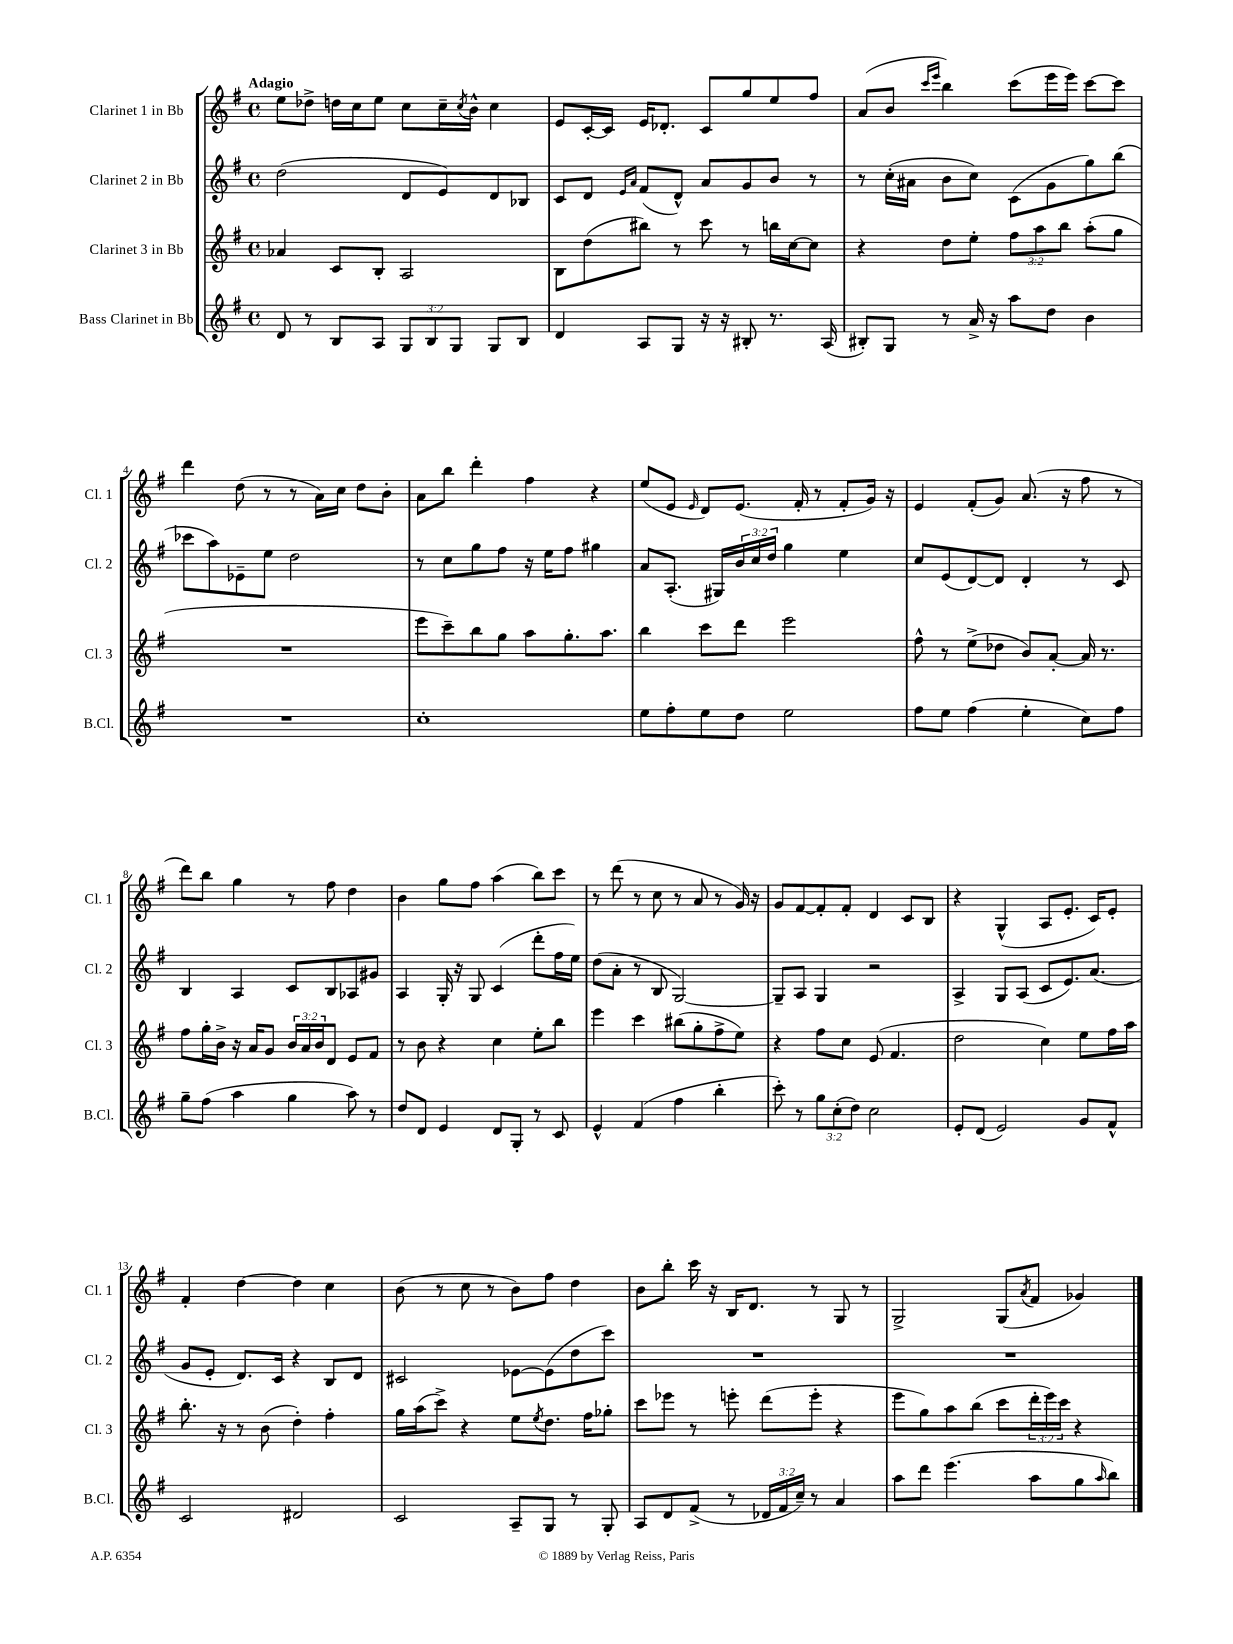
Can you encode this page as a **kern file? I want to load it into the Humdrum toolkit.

**kern	**kern	**kern	**kern
*staff4	*staff3	*staff2	*staff1
*clefG2	*clefG2	*clefG2	*clefG2
*k[f#]	*k[f#]	*k[f#]	*k[f#]
*M4/4	*M4/4	*M4/4	*M4/4
*met(c)	*met(c)	*met(c)	*met(c)
8d/	4a-/	(2dd\	8ee\L
8r	.	.	8dd-^\J
8B/L	8c/L	.	16dd\LL
.	.	.	16cc\J
8A/J	8B'/J	.	8ee\J
12G/L	2A/	8d/L	8cc\L
12B/	.	.	.
.	.	8e/)	16cc~\L
12G/J	.	.	.
.	.	.	8qcc/
.	.	.	16b^^\JJ
8G/L	.	8d/	4cc\
8B/J	.	8B-/J	.
=	=	=	=
4d/	8B\L	8c/L	8e/L
.	(8dd\	8d/J	[16c'/L
.	.	.	16c/]JJ
.	.	16qqe/LL	.
.	.	16qqa/JJ	.
8A/L	8bb#\J)	(8f#/L	16e/LK
.	.	.	8.d-'/J
8G/J	8r	8d^^/J)	.
16r	8ccc\	8a/L	8c/L
16r	.	.	.
8B#'/	8r	8g/	8gg/
8.r	16bb\LL	8b/J	8ee/
.	[16cc\J	.	.
.	8cc\]J	8r	8ff#/J
(16A/	.	.	.
=	=	=	=
8B#'/L)	4r	8r	(8a/L
8G/J	.	(16cc'\LL	8b/J
.	.	16a#\JJ	.
.	.	.	16qqccc/LL
.	.	.	16qqeee/JJ
8r	8dd\L	8b\L	4bb\)
16a^/	8ee'\J	8cc\J)	.
16r	.	.	.
8aa\L	12ff#\L	(8c\L	(8ccc\L
.	12aa\	.	.
8dd\J	.	8g\	16eee\L
.	12bb\J	.	.
.	.	.	16eee\JJ)
4b\	(8aa'\L	8gg\)	[8ccc\L
.	8gg\J	(8bb\J	8ccc\]J
=	=	=	=
1r	1r	8ccc-\L	4ddd\
.	.	8aa\)	.
.	.	8e-~\	(8dd\
.	.	8ee\J	8r
.	.	2dd\	8r
.	.	.	16a\LL)
.	.	.	16cc\JJ
.	.	.	8dd\L
.	.	.	8b'\J
=	=	=	=
1cc'	8eee\L	8r	8a\L
.	8ccc~\)	8cc\L	8bb\J
.	8bb\	8gg\	4ddd'\
.	8gg\J	8ff#\J	.
.	8aa\L	16r	4ff#\
.	.	16ee\LK	.
.	8.gg'\	8ff#\J	.
.	.	4gg#\	4r
.	8.aa\J	.	.
=	=	=	=
8ee\L	4bb\	8a/L	(8ee/L
8ff#'\	.	(8.A'/J	8e/J
.	.	.	16qqe/
8ee\	8ccc\L	.	8d/L)
.	.	16G#/LL)	.
8dd\J	8ddd\J	24b/	(8.e/J
.	.	24cc/	.
.	.	24dd/JJ	.
2ee\	2eee\	4gg\	.
.	.	.	16f#'/
.	.	.	8r
.	.	4ee\	8f#'/L
.	.	.	16g/Jk)
.	.	.	16r
=	=	=	=
8ff#\L	8ff#^^\	8cc/L	4e/
8ee\J	8r	(8e/	.
(4ff#\	(8ee^\L	[8d/)	(8f#'/L
.	8dd-\J	8d/]J	8g/J)
4ee'\	8b/L)	4d'/	(8.a/
.	[8a'/J	.	.
.	.	.	16r
8cc\L)	16a/]	8r	8ff#\
.	8.r	.	.
8ff#\J	.	8c/	8r
=	=	=	=
8gg~\L	8ff#\L	4B/	8ddd\L)
(8ff#\J	16gg'\L	.	8bb\J
.	16b^\JJ	.	.
4aa\	16r	4A/	4gg\
.	16a/LK	.	.
.	8g/J	.	.
4gg\	24b/LL	8c/L	8r
.	24a/	.	.
.	24b/J	.	.
.	8d/J	8B/	8ff#\
8aa\)	8e/L	8A-/	4dd\
8r	8f#/J	8g#/J	.
=	=	=	=
8dd/L	8r	4A/	4b\
8d/J	8b\	.	.
4e/	4r	16G'/	8gg\L
.	.	16r	.
.	.	8G/	8ff#\J
8d/L	4cc\	(4c/	(4aa\
8G'/J	.	.	.
8r	8ee'\L	8ddd'\L	8bb\L)
8c/	8bb\J	16ff#\L	8ccc\J
.	.	16ee\JJ)	.
=	=	=	=
4e^^/	4eee\	(8dd\L	8r
.	.	8a'\J	(8ddd\
(4f#/	4ccc\	8r	8r
.	.	8B/	8cc\
4ff#\	(8bb#\L	[2G/)	8r
.	8gg'\	.	8a/
4bb'\	8ff#^\	.	8r
.	8ee\J)	.	16g/)
.	.	.	16r
=	=	=	=
8ccc'\)	4r	8G~/]L	8g/L
8r	.	8A/J	[8f#/
12gg\L	8ff#\L	4G/	8f#'/]
(12cc'\	.	.	.
.	8cc\J	.	8f#'/J
12dd\J)	.	.	.
2cc\	(8e/	2r	4d/
.	4.f#/	.	.
.	.	.	8c/L
.	.	.	8B/J
=	=	=	=
8e'/L	2dd\	4A^/	4r
(8d/J	.	.	.
2e/)	.	8G/L	(4G^^/
.	.	(8A/J	.
.	4cc\)	8c/L	8A/L
.	.	8.e/)	8.e'/J
8g/L	8ee\L	.	.
.	.	(8.a/J	16c/LK)
8f#^^/J	16ff#\L	.	8e'/J
.	16aa\JJ	.	.
=	=	=	=
2c/	8.bb'\	8g/L	4f#'/
.	.	8e'/J	.
.	16r	.	.
.	8r	8.d/L)	[4dd\
.	(8b\	.	.
.	.	16c/Jk	.
2d#/	4dd'\)	4r	4dd\]
.	4ff#'\	8B/L	4cc\
.	.	8d/J	.
=	=	=	=
2c/	16gg\LL	2c#/	(8b\
.	(16aa\J	.	.
.	8ccc^\J)	.	8r
.	4r	.	8cc\
.	.	.	8r
8A~/L	8ee\L	[8e-\L	8b\L)
.	8qee/	.	.
8G/J	8.dd\J	(8e-\]	8ff#\J
8r	.	8dd\	4dd\
.	16ff#\LK	.	.
8G'/	8gg-'\J	8ccc\J)	.
=	=	=	=
8A/L	8ccc\L	1r	8b\L
8d/	8eee-\J	.	8bb'\J
(8f#^/J	8r	.	16ccc\
.	.	.	16r
8r	8eee'\	.	16B/LK
.	.	.	8.d/J
24d-/LL	(8ddd\L	.	.
24f#/	.	.	.
24cc~/JJ)	.	.	.
8r	8eee'\J	.	8r
4a/	4r	.	8G/
.	.	.	8r
=	=	=	=
8aa\L	8eee\L	1r	2G^/
8ddd\J	8gg\)	.	.
(4.eee\	8aa\	.	.
.	(8bb\J	.	.
.	8ccc\L	.	(8G/L
.	.	.	8qa/
8aa\L	24ddd'\L	.	8f#/J
.	24eee\)	.	.
.	24ccc\JJ	.	.
8gg\	4r	.	4g-/)
16qqaa/	.	.	.
8bb\J)	.	.	.
==	==	==	==
*-	*-	*-	*-
